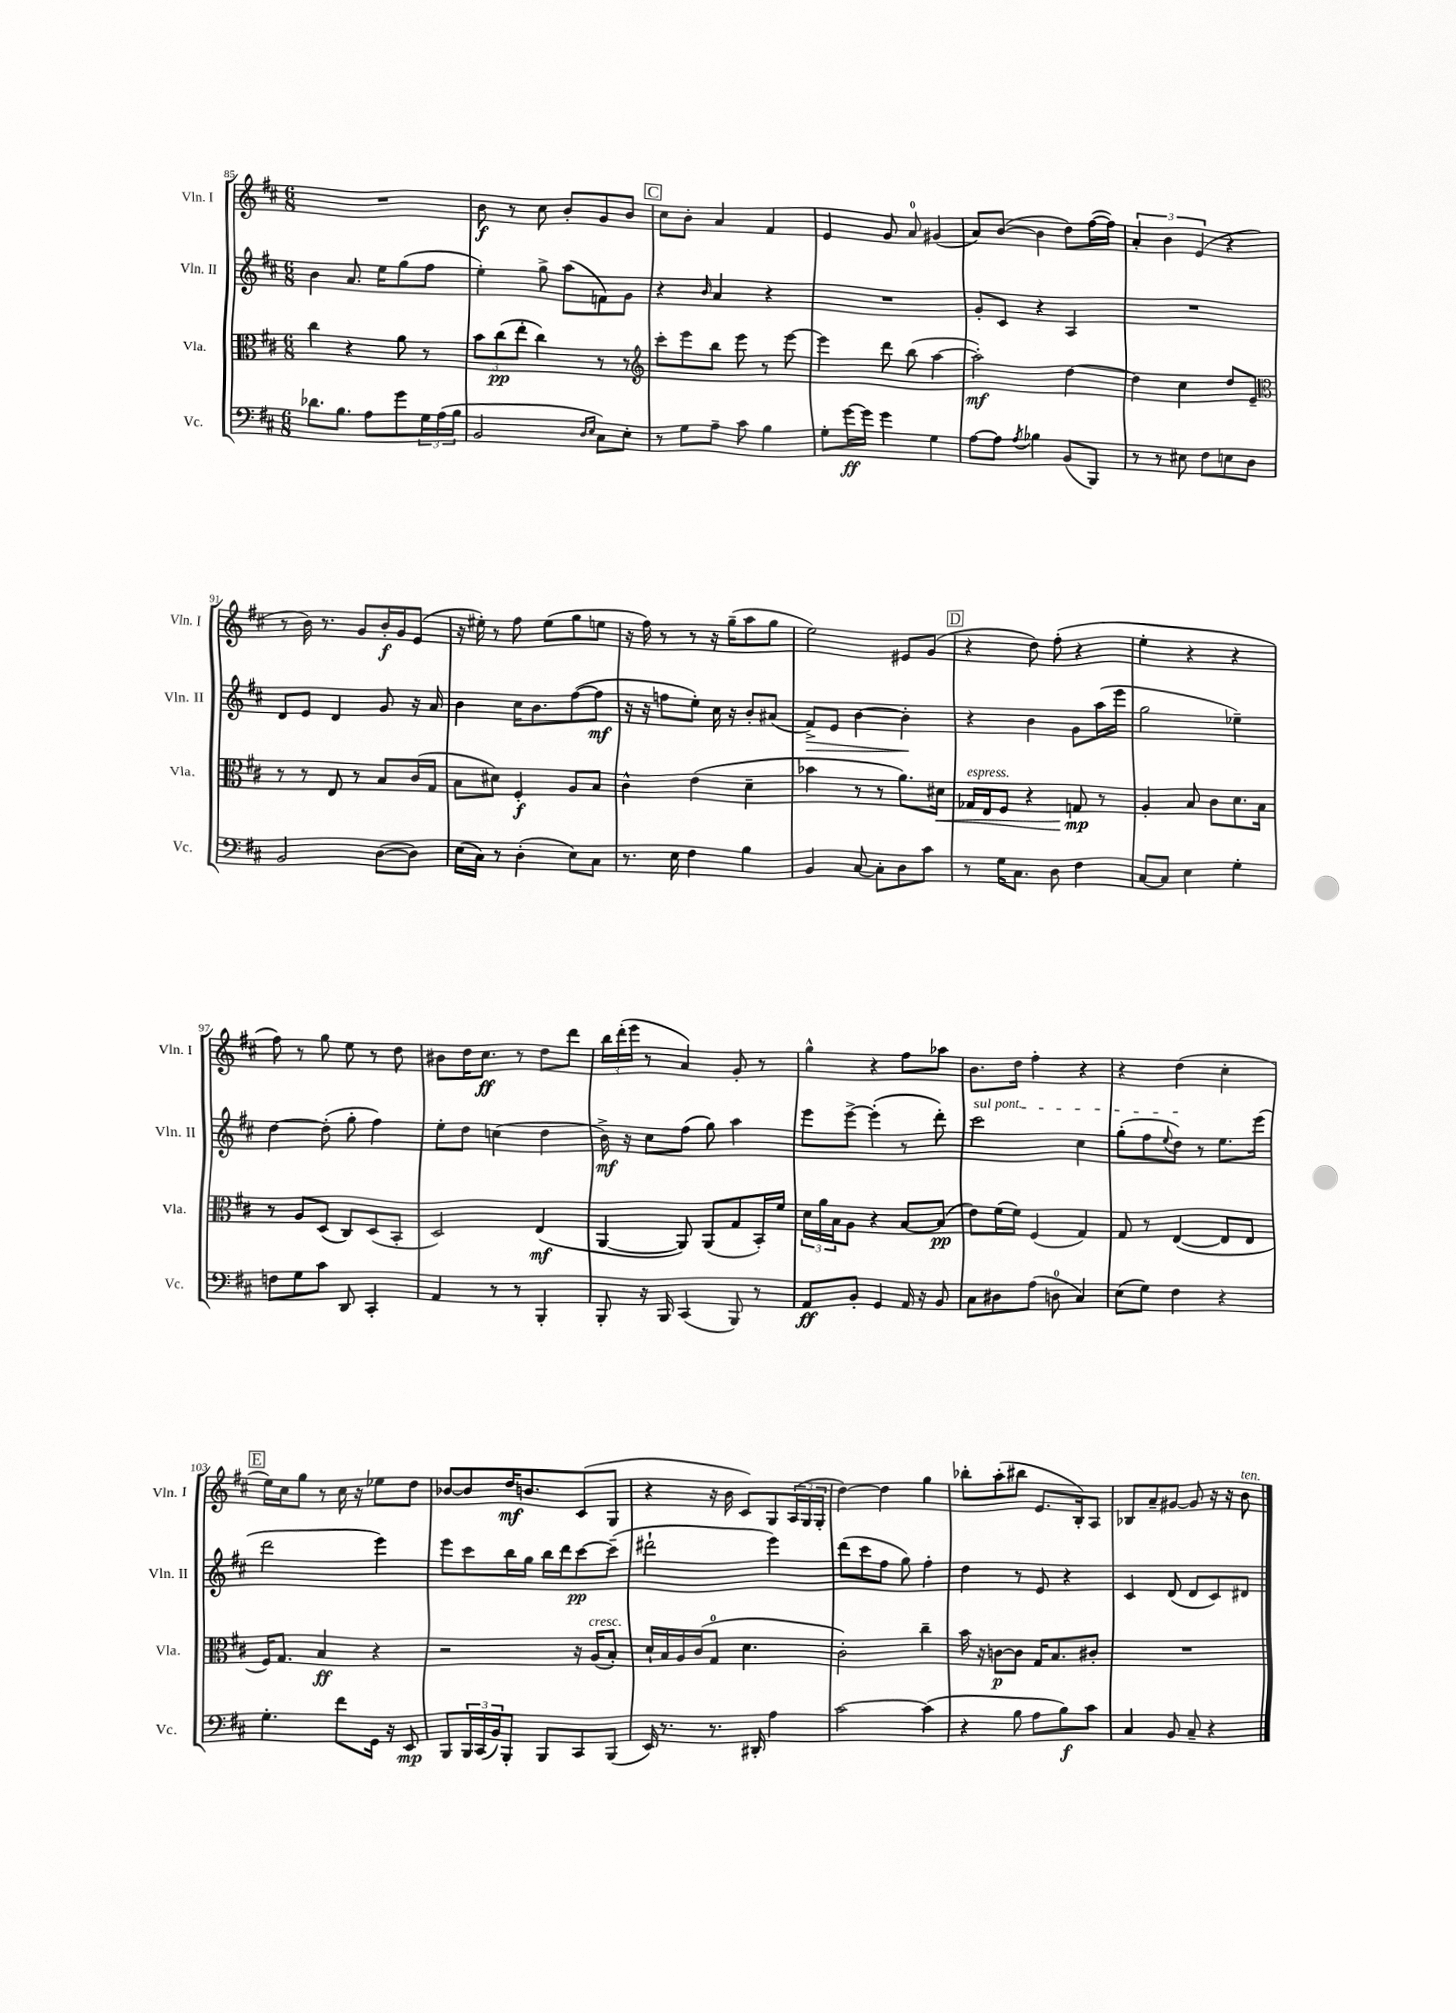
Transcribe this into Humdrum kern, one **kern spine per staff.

**kern	**kern	**kern	**kern
*staff4	*staff3	*staff2	*staff1
*clefF4	*clefC3	*clefG2	*clefG2
*k[f#c#]	*k[f#c#]	*k[f#c#]	*k[f#c#]
*M6/8	*M6/8	*M6/8	*M6/8
8.d-	4cc#	4b	2.r
8.B	.	.	.
.	4r	8.a	.
8A	.	.	.
.	.	16ee	.
8g	8a	(8gg	.
24G	8r	8ff#	.
(24A	.	.	.
24B	.	.	.
=	=	=	=
2BB	12b	4ee')	8b
.	(12cc#	.	.
.	.	.	8r
.	12ee'	.	.
.	4cc#)	8gg^	8cc#
.	.	(8aa	8b'
16qqD	.	.	.
16qqE	.	.	.
8C#)	8r	8f)	8g
8E'	8r	8g	8b
=	=	=	=
*	*clefG2	*	*
8r	8ccc#'	4r	8cc#
8G	8eee	.	8b'
.	.	16qqb	.
8A~	8bb	4a	4a
8c#	8eee	.	.
4B	8r	4r	4f#
.	[8eee	.	.
=	=	=	=
8G'	4eee]	2.r	4e
[16g	.	.	.
16g]	.	.	.
4g	8ddd	.	8g
.	(8bb	.	8a
4G	[4aa	.	(4g#
=	=	=	=
[8A	2aa'])	8g'	8a)
8A]	.	8c#	([8b
8qA	.	.	.
4B-	.	4r	4b]
(8BB	[4dd	4A	8dd)
8BBB)	.	.	([16ff#
.	.	.	16ff#])
=	=	=	=
8r	4dd]	2.r	6a'
8r	.	.	.
.	.	.	6b
8E#	4cc#	.	.
.	.	.	(6e
8F#	.	.	.
8E	8dd	.	4r
8D	8e~	.	.
=	=	=	=
*	*clefC3	*	*
2BB	8r	8d	8r
.	8r	8e	16b)
.	.	.	8.r
.	8E	4d	.
.	8r	.	8g
([8D	8B	8g	16b'
.	.	.	16g
8D])	(16c#	16r	(8e
.	16G	16a	.
=	=	=	=
(16E	8B	4b	16r
16C#)	.	.	16ee#')
8r	8d#)	.	8r
(4D'	4F#'	16cc#	8ff#
.	.	8.b	.
.	.	.	(8ee#
8E)	8A	([8ff#	8gg
8C#	8B	8ff#]	8ee
=	=	=	=
8.r	4c#^^	16r	16r
.	.	16r	16ff#)
.	.	8ff	8r
16E	.	.	.
4F#	(4e	8ee')	8r
.	.	16cc#	16r
.	.	16r	(16gg~
4B	4d~	8b'	8aa
.	.	(8a#	8gg
=	=	=	=
4BB	4b-	8f#^)	2ee)
.	.	8e	.
[8C#	8r	[4b	.
8C#']	8r	.	.
8D	8.a)	4b']	8e#
8c#	.	.	(8g
.	16d#	.	.
=	=	=	=
8r	16G-	4r	4r
.	16E	.	.
16G	8F#	.	.
8.C#	.	.	.
.	4r	4b	8dd)
8D	.	.	(8ff#'
4F#	8G	8g	4r
.	8r	(16aa	.
.	.	16eee	.
=	=	=	=
[8C#	4A'	2gg	4ee'
8C#]	.	.	.
4E	8B	.	4r
.	8c#	.	.
4G'	8.d	4ee-~)	4r
.	16B	.	.
=	=	=	=
8F	8r	[4dd	8ff#)
8G	8A	.	8r
8c#	(8D	(8dd']	8gg
8DD	8C#)	8gg'	8ee
4CC#'	(8D	4ff#)	8r
.	8BB'	.	8dd
=	=	=	=
4AA	2D)	8ee'	8b#
.	.	8dd	16dd
.	.	.	8.cc#
8r	.	(4cc	.
8r	.	.	8r
4BBB'	(4E	4dd	8dd
.	.	.	8ddd
=	=	=	=
8BBB'	[4AA	16b^)	24bb
.	.	.	(24ddd'
.	.	16r	.
.	.	.	24eee
16r	.	8cc#	8r
16BBB	.	.	.
(4CC#	8AA])	(8ff#	4a)
.	(8AA	8gg)	.
8BBB)	8G	4aa	8g'
8r	16BB')	.	8r
.	16f#	.	.
=	=	=	=
8AA	24d	8eee	4gg^^
.	24a	.	.
.	24B	.	.
8BB'	8A	[8eee^	.
4GG	4r	(4eee']	4r
16AA	[8B	8r	8ff#
16r	.	.	.
8BB	(8B]	8ddd')	8aa-
=	=	=	=
8C#	8e)	2ccc#	8.b
8D#	(16f#	.	.
.	16f#)	.	16dd
(8A	(4F#	.	4ff#'
8D	.	.	.
4C#)	4G)	4cc#	4r
=	=	=	=
(8E	8G	(8gg'	4r
8G)	8r	8ff#	.
.	.	8qqee	.
4F#	([4E	8dd)	(4dd
.	.	8r	.
4r	8E]	8.ee	4cc#'
.	8E	.	.
.	.	(16eee	.
=	=	=	=
4.G'	16F#)	2ddd	16ee)
.	8.G	.	16cc#
.	.	.	8gg
.	4B	.	8r
8f#	.	.	16cc#
.	.	.	16r
16GG	4r	4eee)	8ee-
16r	.	.	.
8EE	.	.	8dd
=	=	=	=
8BBB	2r	8eee	[8b-
24BBB	.	8ccc#	8b-]
(24CC#	.	.	.
24BB)	.	.	.
8BBB'	.	16bb	16dd
.	.	16gg	8.b
8BBB	.	16bb	.
.	.	16ddd	.
8CC#	16r	[8ccc#	(8c#
.	(16A	.	.
(8BBB	8B')	(8ccc#~]	8G
=	=	=	=
16EE)	16d`	2ddd#`	4r
8.r	16B	.	.
.	16A	.	.
.	(16c#	.	.
8.r	8G	.	16r
.	.	.	16b
.	4.d	.	8c#)
16DD#'	.	.	.
4A	.	4eee)	8G
.	.	.	(24A
.	.	.	24G
.	.	.	24G'
=	=	=	=
[2c#	2c#')	(8ddd	[4dd)
.	.	8ccc#	.
.	.	8ff#	4dd]
.	.	8gg)	.
(4c#]	4cc#~	4ff#'	4gg
=	=	=	=
4r	16b	4dd	8bb-'
.	16r	.	.
.	[8c	.	(8aa'
8B	8c]	8r	8bb#
8A	16G	8e	8.e
.	8.B	.	.
8B)	.	4r	.
.	.	.	16B')
8c#	8c#'	.	8A
=	=	=	=
4C#	2.r	4c#	8B-
.	.	.	8a~
8BB	.	(8d	[8g#
8C#~	.	8d	8g#]
4r	.	8c#)	16r
.	.	.	16r
.	.	8d#	8b
==	==	==	==
*-	*-	*-	*-
